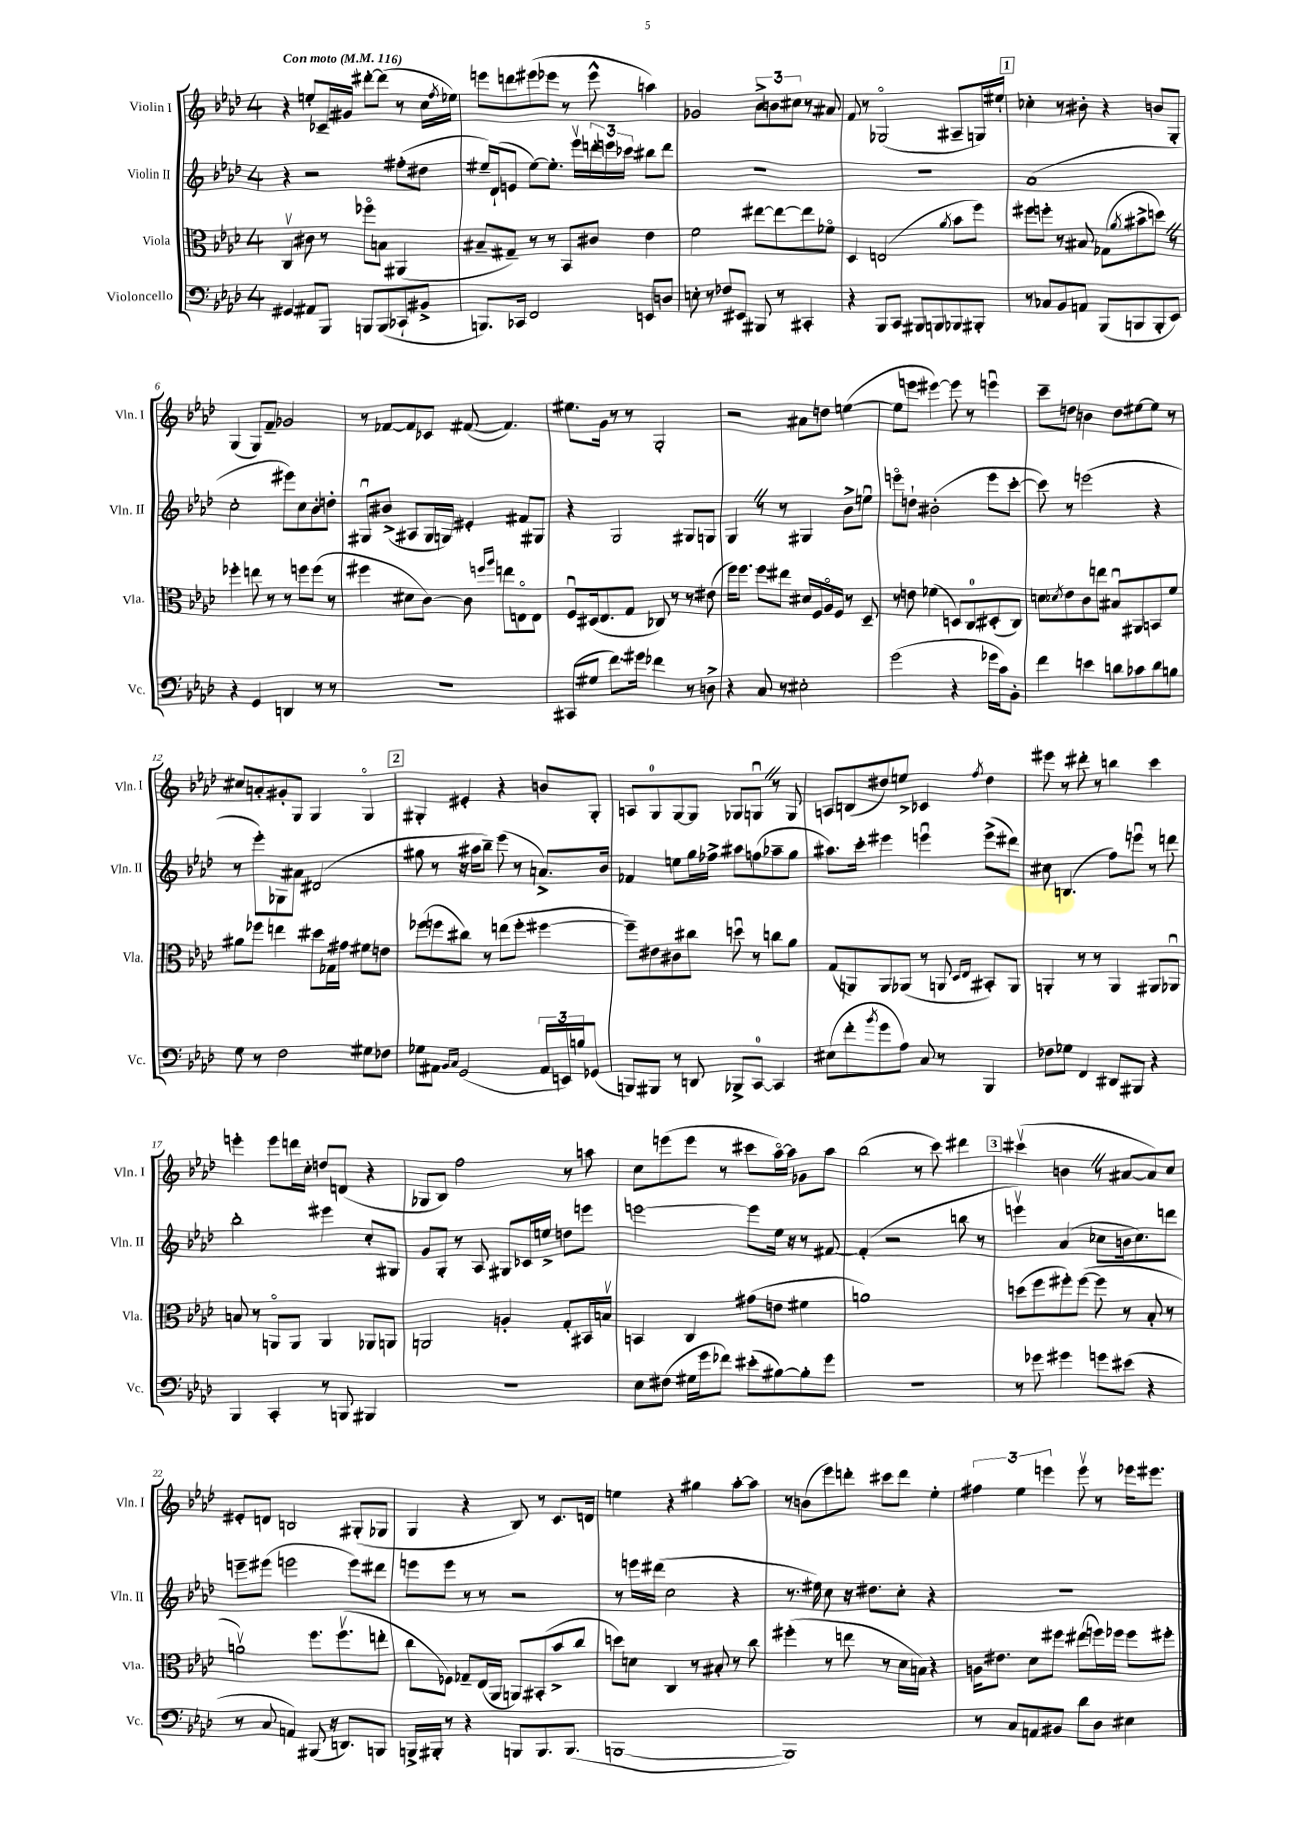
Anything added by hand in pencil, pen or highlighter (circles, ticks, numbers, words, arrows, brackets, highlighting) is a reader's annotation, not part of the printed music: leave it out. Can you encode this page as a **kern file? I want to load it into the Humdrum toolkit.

**kern	**kern	**kern	**kern
*staff4	*staff3	*staff2	*staff1
*clefF4	*clefC3	*clefG2	*clefG2
*k[b-e-a-d-]	*k[b-e-a-d-]	*k[b-e-a-d-]	*k[b-e-a-d-]
*M4/4	*M4/4	*M4/4	*M4/4
*MM116	*MM116	*MM116	*MM116
4GG#/	4Cv/	4r	4r
8AA#/L	8c#\	2r	8ee'/L
8BBB-/J	8r	.	16c-~/L
.	.	.	16g#/JJ
8BBB/L	8ff-o\L	.	[8ddd#'\L
(8BBB/	8B\J	.	(8ddd#\]J
8CC-`/	(4AA#/	(8ff#'\L	8r
8BB#^/J	.	8dd#\J	16cc\LL
.	.	.	8qff/
.	.	.	16ee-\JJ)
=	=	=	=
8.BBB/L)	8B#~/L	16ee#~/LL)	8eee\L
.	.	(16d-`/J	.
.	8G#~/J)	8e/J	8ddd\
16CC-/Jk	.	.	.
2FF/	8r	[8ee#\L)	(8eee#\
.	8r	8.ee#'\]J	8eee-\J
.	8BB-/L	.	8r
.	.	16eee-v\LL	.
.	8c#/J	24ddd'\	8eee-^^\
.	.	24eee\	.
.	.	24ccc-\JJ	.
8EE/L	4e-\	8bb#\L	4aa\)
8D/J	.	8ddd\J	.
=	=	=	=
8E'\	2f\	1r	2g-/
8r	.	.	.
8F-/L	.	.	.
8EE#/J	.	.	.
8BBB#/	[8ee#\L	.	12b-^\L
.	.	.	12b\
8r	8ee#\_	.	.
.	.	.	12cc#\J
4CC#'/	8ee#\]	.	8r
.	8f-o\J	.	8a#/
=	=	=	=
4r	4D-/	1r	8f/
.	.	.	8r
8BBB-/L	(2E/	.	(2G-o/
8CC/J	.	.	.
8BBB#/L	.	.	.
8BBB/	.	.	.
.	8qa-/	.	.
8BBB-/	8b-\L	.	8A#~/L
8BBB#'/J	8ff\J)	.	16G/L)
.	.	.	16ee#`/JJ
=	=	=	=
8r	8ff#\L	(1a-	4cc-'\
8C-/L	8ff'\J	.	.
8BB-/	8r	.	8r
8AA/J	8B#/	.	8b#'\
(8BBB-/L	(8G-\L	.	4r
.	8qa-/	.	.
8BBB/	8b#^\	.	.
8BBB'/	8dd\J)	.	8b/L
8EE-/J)	8r	.	8G'/J
=	=	=	=
4r	4ff-'\	2cc'\	(4G/
4GG/	8ee\	.	8G/L)
.	8r	.	8f~/J
4DD/	8r	8eee#\L)	2g-/
.	8ff\L	8cc\	.
8r	(8ff\J	8b-'\	.
8r	8r	8dd'\J	.
=	=	=	=
1r	4ff#\	8G#u/L	8r
.	.	(8b#^/J	[8f-/L
.	8d#\L	8A#/L	8f-/]
.	[8c\J)	16G#/L	8c-/J
.	.	16G/JJ)	.
.	8c\]	4e#'/	([8f#/
.	16qqff/LL	.	.
.	16qqaa-/JJ	.	.
.	8ee\L	.	4.f#/])
.	8Eo\	8f#/L	.
.	8E\J	8G#/J	.
=	=	=	=
(8CC#/L	8Fu/L	4r	8.ee#\L
8G#/J	(16D#/k	.	.
.	8.E-/	.	16g\Jk
8.f\L)	.	2G/	8r
.	8G/J	.	8r
16g#\Jk	.	.	.
4f-\	8C-/)	.	2G'/
.	8r	.	.
8r	8r	8G#/L	.
8D^\	(8e#\	8G/J	.
=	=	=	=
4r	16ff\LK)	4G/	2r
.	8.ff\J	.	.
8C/	8ff\L	8r	.
8r	8ee#\J	8r	.
2E#'\	16d#/LL	4G#/	8a#\L
.	16F/	.	.
.	16A-o/	.	8dd\J
.	16F/JJ	.	.
.	8r	8b-^\L	([4ee\
.	8D-~/	8eeu\J	.
=	=	=	=
(2g\	8r	8eeeo\L	8ee\]L
.	8e\	8dd`\J	8eee\J
.	(4f-\	(2b#'\	[4eee#\)
4r	8D/L)	.	8eee#\]
.	8C/	.	8r
16g-\LL	(8D#'/	8eee\L	4eeeu\
16c\J)	.	.	.
8BB-'\J	8C/J)	[8ccc'\J	.
=	=	=	=
4f\	8d\L	8ccc\])	8ccc~\L
.	8qd-/	.	.
.	8e-\	8r	8dd\J
4e\	8c\	(2eee\	4b\
.	8ee\J	.	.
8d\L	8B#u/L	.	8dd\L
8c-\	8AA#/	.	[8ee#\
8d\	8BB/	4r	8ee#\]J
8B\J	8f/J	.	8r
=	=	=	=
8G\	8a#\L	8r	8cc#/L
8r	8ff-\J	8eee-'\L)	8a'/
2F\	4ee\	8G-\	8g#'/
.	.	8a#\J	8G/J
.	8dd#\L	(2d#/	4G/
.	16G-\L	.	.
.	16g#\JJ	.	.
8G#\L	8f#\L	.	4Go/
8F-\J	8e\J	.	.
=	=	=	=
8G-\L	(8ff-\L	8gg#\	4G#'/
8AA#\J	8ff\	8r	.
16qqBB-/LL	.	.	.
16qqC/JJ	.	.	.
(2GG/	8cc#\J)	16r	4e#'/
.	.	16aa#\LK	.
.	8r	8bb-~\J)	.
.	(8ee\L	(8eee-\	4r
.	8ff'\J	8r	.
24AA#/LL	[4ff#\	8.a^/L)	8b/L
24EE/)	.	.	.
24B/J	.	.	.
(8GG-/J	.	.	8G#'/J
.	.	16b-/Jk	.
=	=	=	=
8BBB/L)	8ff#~\]L)	4f-/	8A/L
8BBB#/J	8e#\	.	8G/
8r	8c#\	8ee\L	[8G/
8DD/	8cc#\J	16gg\L	8G/]J
.	.	16ff-^\JJ	.
8BBB-^/L	8ddu\	8aa#\L	8G-/L
[8CC/J	8r	(8ff\	8Gu/J
4CC/]	8cc\L	8aa-~\	8r
.	8a-\J	8gg\J	8G/
=	=	=	=
(8E#\L	(8G/L	8.aa#\L)	8A/L
8f'\	8AA/)	.	(8B/
.	.	16ccc'\Jk	.
8qb-/	.	.	.
8g\	8AA/	4eee#\	8dd#/)
8A-\J)	(8AA-/J	.	8ee^/J
8C/	8r	4eeeu\	4c-/
8r	8AA/	.	.
.	16qqD-/LL	.	.
.	16qqE-/JJ	.	8qff/
4BBB-/	8BB#'/L)	(8eee^\L	4dd#\
.	8AA/J	8ddd#\J)	.
=	=	=	=
8F-\L	4AA'/	8cc#\	8eee#\
8G-\J	.	(4.B/	8r
4FF/	8r	.	8ddd#'\
.	8r	.	8r
8DD#/L	4AA/	8ff\L)	4bb\
8BBB#/J	.	8eeeu\J	.
4r	8AA#/L	8r	4ccc\
.	8AA-u/J	8ddd\	.
=	=	=	=
4BBB-/	8B/	2bb-'\	4eee'\
.	8r	.	.
4CC'/	8AAo/L	.	8eee\L
.	8AA/J	.	16ddd\L
.	.	.	16cc'\JJ
8r	4AA/	4eee#\	8dd/L
8BBB/	.	.	(8d/J
4BBB#/	8AA-/L	8cc'/L	4r
.	8AA/J	8G#/J	.
=	=	=	=
1r	2AA/	8g/L	8G-/L
.	.	8G'/J	8B-/J)
.	.	8r	2ff\
.	.	8A-/	.
.	4A'/	8G#/L	.
.	.	16c-/L	.
.	.	16ee^/JJ	.
.	8G'/L	8dd\L	8r
.	16BB#/L	8eee\J	8aa\
.	16Bv/JJ	.	.
=	=	=	=
8E-\L	4BB/	[2eee\	8cc\L
(8F#\J	.	.	(8eee\
16G#\LL	4C/	.	8eee\J
16g\J	.	.	.
8f-\J)	.	.	8r
(8e#'\L	(8g#\L	8eee\]L	8ccc#\L
[8B#\)	8e\J	16ee-\Jk	[16aa-o\L)
.	.	16r	16aa-\]JJ
8B#'\]	4f#\	8r	8g-\L
8g\J	.	[8f#/	8aa-\J
=	=	=	=
1r	1a)	(4f#'/]	(2bb-\
.	.	2r	.
.	.	.	8r
.	.	.	8ccc\)
.	.	8bb\	4ddd#\
.	.	8r	.
=	=	=	=
8r	(8dd\L	4eeev\)	(4ccc#v\
8g-\	8ff\	.	.
4g#\	8ff#'\)	(4a-/	4b\
.	([8ff#\J	.	.
8g\L	8ff#\]	8cc-\L	8r
(8e#\J	8r	16b\k	[8a#/L
.	.	8.cc-\)	.
4r	8B-'/	.	8a#/])
.	8r	8ddd\J	8cc/J
=	=	=	=
8r	2av\)	8eee~\L	8e#'/L
8C/	.	(8eee#\J	8d/J
4AA/)	.	2eee\	2B/
(8BBB#/	8.ff\L	.	.
16r	.	.	.
8.DD/L)	(8.ffv\	.	.
.	.	8eee\L)	(8G#'/L
8BBB/J	8ee'\J	8ddd#\J	8G-/J
=	=	=	=
16BBB^/LL	8cc\L	8eee\L	4G/
16BBB#'/JJ	.	.	.
8r	8F-\J)	8eee\J	.
4r	8G-~/L	8r	4r
.	(16E-/L	8r	.
.	16AA-/JJ	.	.
8BBB/L	8AA/L)	2r	8B-/)
8.BBB/	(8BB#'/	.	8r
.	8b-^/	.	8.c/L
(8.BBB/J	.	.	.
.	8cc/J	.	.
.	.	.	16d/Jk
=	=	=	=
[1BBB	8dd\L)	8r	4ee\
.	8d\J	16eee\LL	.
.	.	(16ddd#\JJ	.
.	4C/	2cc\	4r
.	8r	.	4gg#\
.	8B#'/	.	.
.	8r	4r	[8aa-'\L
.	8cc\	.	8aa-\]J
=	=	=	=
1BBB])	(4ff#'\	8.r	8r
.	.	.	(8b\L
.	.	16ee#\)	.
.	8r	8cc\	8eee-\)
.	8ee\	16r	8ddd'\J
.	.	8.dd#\L	.
.	8r	.	8ccc#\L
.	16d-\LL	8cc'\J	8ddd\J
.	16B\JJ)	.	.
.	4r	4r	4ee-'\
=	=	=	=
8r	16A\LK	1r	6ff#\
.	8.e#\J	.	.
8C/L	.	.	.
.	.	.	6ee-\
8AA/	8d-\L	.	.
.	.	.	6eee\
8BB#/J	8ff#\J	.	.
8d-\L	(8ee#\L	.	8eeev\
8D-\J	16ff\L)	.	8r
.	16ff-\JJ	.	.
4E#\	8ff-\L	.	16eee-\LK
.	.	.	8.eee#\J
.	8ff#'\J	.	.
==	==	==	==
*-	*-	*-	*-
